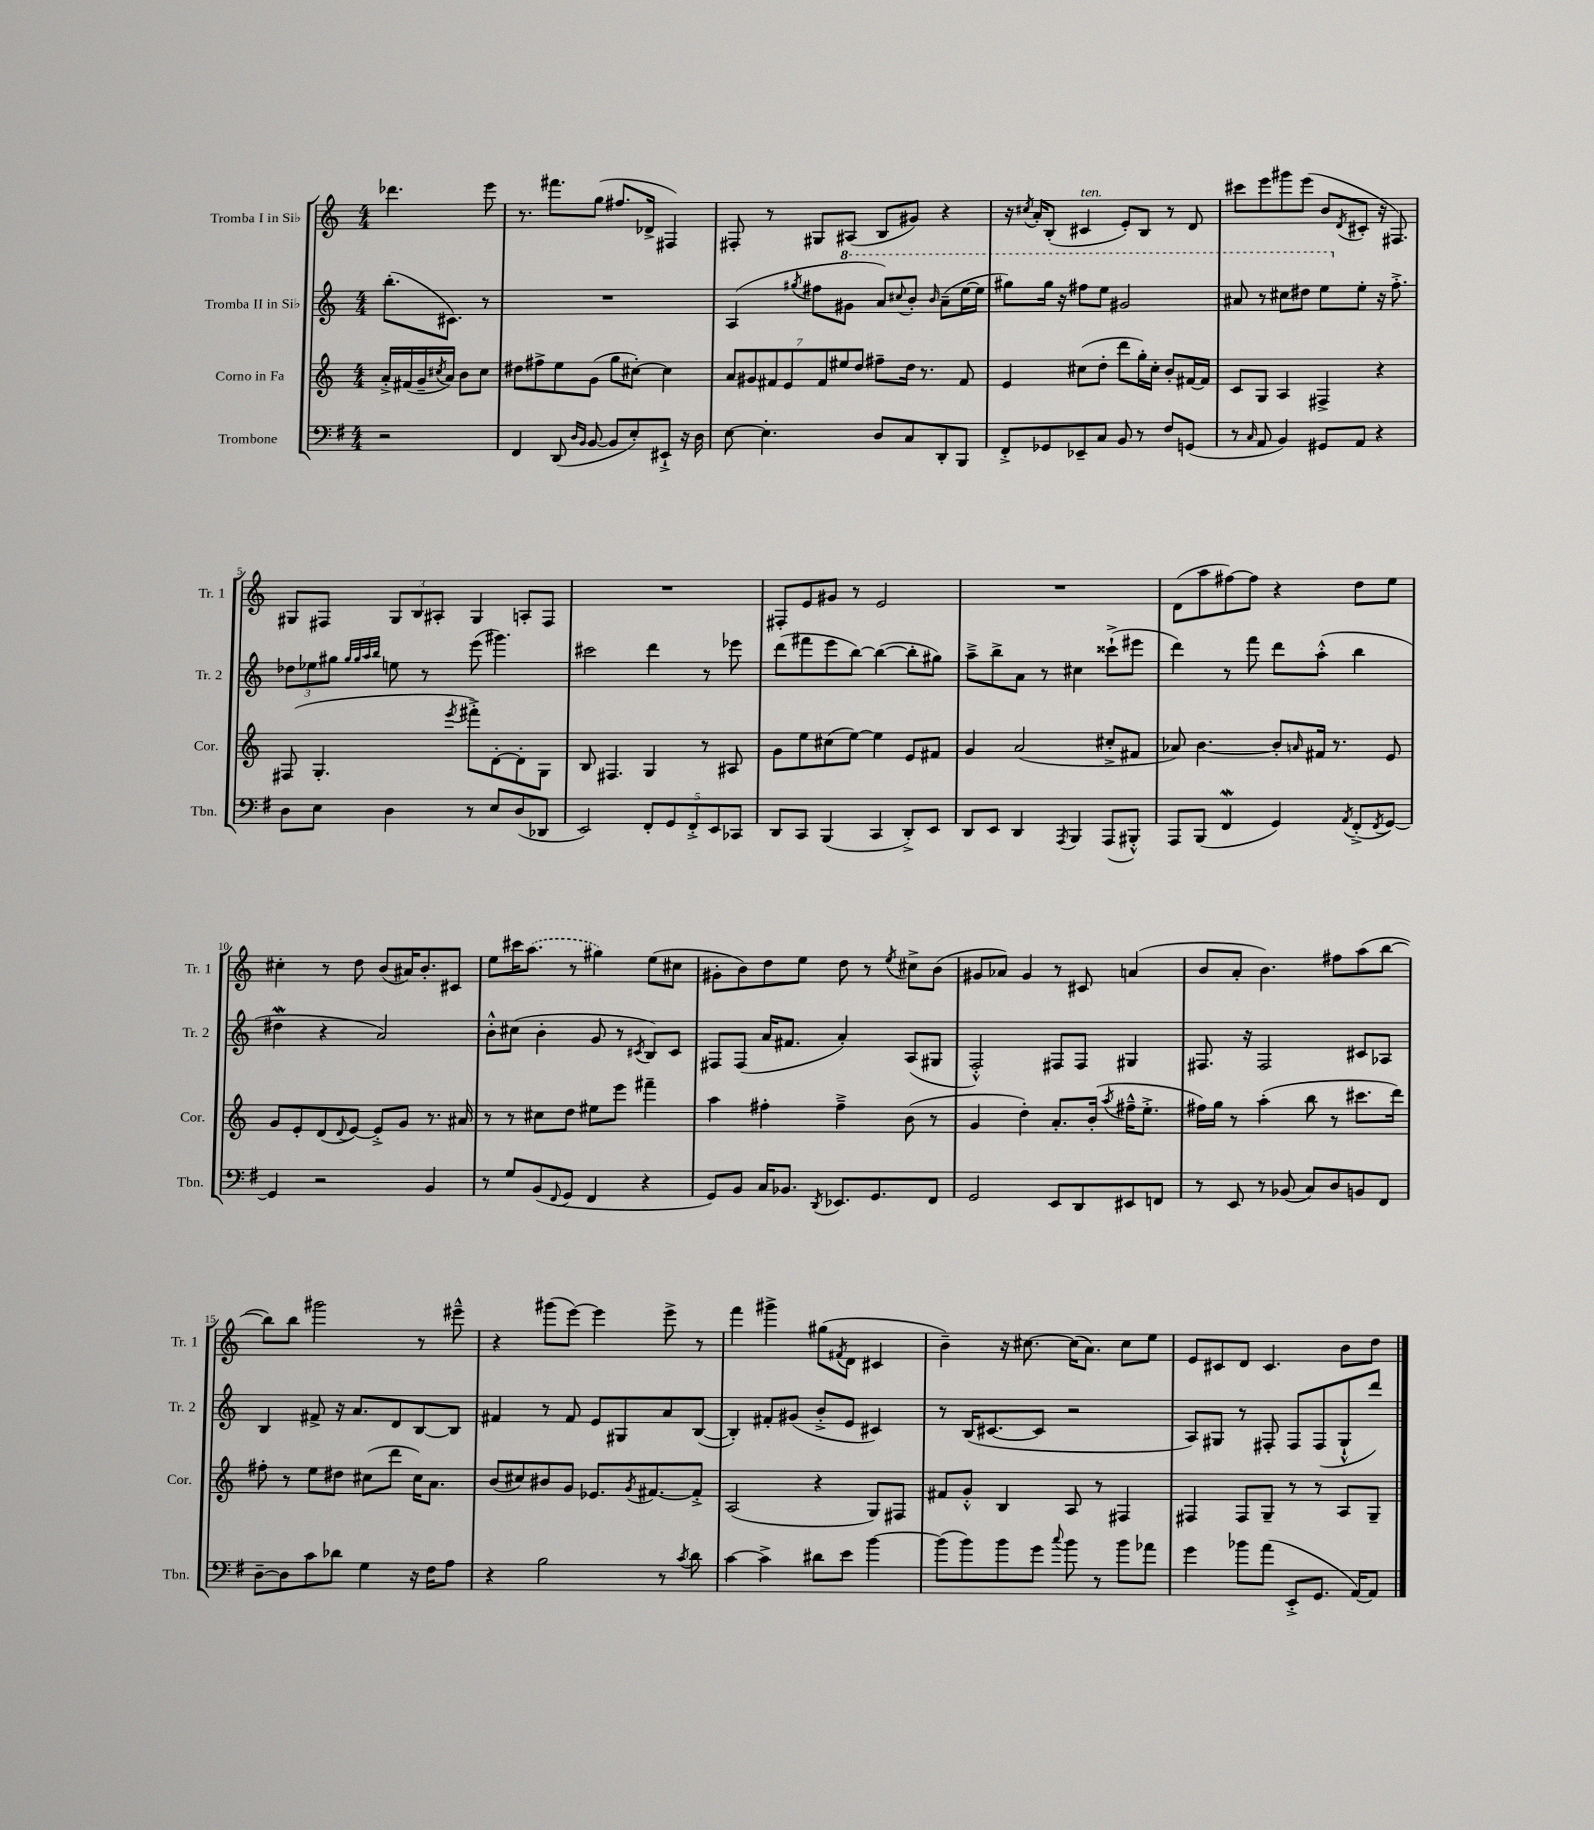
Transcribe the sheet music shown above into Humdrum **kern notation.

**kern	**kern	**kern	**kern
*part4	*part3	*part2	*part1
*staff4	*staff3	*staff2	*staff1
*I"Trombone	*I"Corno in Fa	*I"Tromba II in Si♭	*I"Tromba I in Si♭
*I'Tbn.	*I'Cor.	*I'Tr. 2	*I'Tr. 1
*clefF4	*clefG2	*clefG2	*clefG2
*k[f#]	*k[]	*k[]	*k[]
*M4/4	*M4/4	*M4/4	*M4/4
=	=	=	=
2r	16a'^/LL	(8.bb'\L	4.ddd-X\
.	(16f#X/	.	.
.	16g~/	.	.
.	8qcc#X/	.	.
.	16a/JJ)	8.c#X\J)	.
.	8b\L	.	.
.	8cc#\J	8r	8eee\
=1	=1	=1	=1
4FF#/	8dd#X\L	1r	8.r
.	8ff#X^\	.	.
.	.	.	8.fff#X\L
(8DD/	8ee\	.	.
16qqD/LL	.	.	.
16qqBB/JJ	.	.	.
[8BB/	(8g\J	.	(8gg\J
8BB/L]	8gg\L	.	8.ff#X/L
8E'/)	[8cc#X'\J)	.	.
.	.	.	16d-X^/Jk
8EE#X`^/J	4cc#\]	.	4F#X/)
16r	.	.	.
16D\	.	.	.
=2	=2	=2	=2
[8E\	14a/L	(4A/	8F#X'/
.	14g#X/	.	.
4.E'\]	.	.	8r
.	14f#X/	.	.
.	14e/	.	.
.	.	8qgg#X/	.
.	.	8ff#X\L	8G#X/L
.	14f#/	.	.
.	14ee#X/	.	.
*	*	*8va	*
.	.	8gg#X\J	(8A#X/J
.	14dd/J	.	.
8D/L	8ff#X~\L	8aa/L)	8B/L
.	.	8qqccc#X/	.
8C/	16dd\Jk	8bb'/J	8g#X/J)
.	8.r	.	.
.	.	16qqbb/	.
8DD'/	.	(8aa~\L	4r
8BBB/J	8f#/	[16eee\L	.
.	.	16eee\JJ]	.
=3	=3	=3	=3
8FF#'^/L	4e/	8ggg#X\L)	16r
.	.	.	8qcc#X/
.	.	.	16a'/KL
8GG-X/	.	16ggg#\Jk	(8B'/J
.	.	16r	.
!	!	!	!LO:TX:a:i:t=ten.
8EE-X~/	(8cc#X\L	8fff#X\L	4c#X/
8C/J	8dd'\J	8eee\J	.
8BB/	8ddd\L	2gg#X/	8e'/L)
8r	16gg'\L)	.	8B/J
.	16cc#'\JJ	.	.
8F#/L	8b'/L	.	8r
(8GGn/J	[16f#X/L	.	8d/
.	16f#/JJ]	.	.
=4	=4	=4	=4
8r	8c/L	8aa#X/	8ccc#X\L
16qqC/	.	.	.
8AA/	8G/J	8r	8eee\
4BB/)	4A/	8ccc#X\L	8ggg#X\
.	.	8ddd#X\J	(8eee\J
8GG#X/L	4F#X^/	8eee\L	8b/L
.	.	.	8qd/
*	*	*X8va	*
8AA/J	.	8ee'\J	8c#X'/J
4r	4r	16r	16r
.	.	8.ff'^\	8.F#X/)
!!LO:LB:g=z
=5	=5	=5	=5
8D\L	(8F#X/	12dd-X\L	8G#X/L
.	.	12ee-X\	.
8E\J	4.G'/	.	8F#X/J
.	.	12gg#X\J	.
.	.	32qqgg#/LLL	.
.	.	32qqgg#/	.
.	.	32qqaa/	.
.	.	32qqbb/JJJ	.
4D\	.	8een\	12G#/L
.	.	.	12B/
.	.	8r	.
.	.	.	12A#X'/J
.	8qeee/	.	.
8r	8fff#X'^\L)	(8eee\	4G#/
8E/L	[8d'\	4.ggg#X\)	.
(8D/	8d'\]	.	8An'/L
8DD-X/J	8G\J	.	8F#/J
=6	=6	=6	=6
2EE/)	8B/	2ccc#X\	1r
.	4.F#X/	.	.
10FF#'/L	4G/	4ddd\	.
10GG/	.	.	.
10FF#'^/	.	.	.
.	8r	8r	.
10EE/	.	.	.
.	8A#X/	8eee-X\	.
10CC-X/J	.	.	.
=7	=7	=7	=7
8DD/L	8g\L	(8ddd\L	8F#X'/L
8CC/J	8ee\	8fff#X\	8e/
(4BBB/	(8cc#X\	8eee\	8g#X/J
.	[8ee\J)	[8bb\J)	8r
4CC/	4ee\]	(4bb\_	2e/
8DD'^/L)	8e/L	8bb'\L]	.
8EE/J	8f#X/J	8gg#X\J)	.
=8	=8	=8	=8
8DD/L	4g/	8aa~^\L	1r
8EE/J	.	8bb^\	.
4DD/	(2a/	8a\J	.
.	.	8r	.
8qAAA/	.	.	.
4BBB/	.	4cc#X\	.
(8AAA/L	8cc#X'^/L	(8ccc##X`^\L	.
8BBB#X'^^/J)	8f#X/J	8eee#X\J	.
=9	=9	=9	=9
8AAA/L	8a-X/)	4ddd\)	(8d\L
(8BBB/J	[4.b\	.	8aa\
4FF#W/	.	8r	[8ff#X\)
.	.	8fff\	8ff#\J]
4GG/)	8b'/L]	8ddd\L	4r
.	16qqan/	.	.
.	16f#X/Jk	(8aa'^^\J	.
.	8.r	.	.
8qAA/	.	.	.
(8FF#'^/L	.	4bb\	8dd\L
8qFF#/	.	.	.
[8GG/J)	8e/	.	8ee\J
!!LO:LB:g=z
=10	=10	=10	=10
4GG/]	8g/L	4dd#XW\	4cc#X'\
.	8e'/	.	.
2r	(8d/	4r	8r
.	8qqd/	.	.
.	[8e/J)	.	8dd\
.	8e'^/L]	2a/)	(8b/L
.	8g/J	.	16a#X/K)
.	.	.	8.b'/
4BB/	8.r	.	.
.	.	.	8c#X/J
.	16a#X/	.	.
=11	=11	=11	=11
8r	8r	8b'^^\L	8ee\L
8G/L	8r	(8cc#X\J	16ccc#X\K
.	.	.	(8.aa\J
(8BB/	8cc#X\L	4b'\	.
8qqFF#/	.	.	.
8GG/J	8dd\J	.	8r
4FF#/	8ee#X\L	8g/	4gg#X\)
.	8eee\J	8r	.
.	.	8qc#X/	.
4r	4fff#X~\	8B/L)	(8ee\L
.	.	8c#/J	8cc#X\J
=12	=12	=12	=12
8GG/L)	4aa\	8F#X/L	8g#X'\L
8BB/J	.	(8F#/J	8b\)
16C/KL	4ff#X'\	16a/KL	8dd\
8.BB-X/J	.	8.f#X/J	.
.	.	.	8ee\J
8qDD/	.	.	.
8.EE-X/L	4ff#~^\	4a'/)	8dd\
.	.	.	8r
8.GG/	.	.	.
.	.	.	8qee/
.	(8b\	(8A/L	8cc#X^\L
8FF#/J	8r	8G#X/J	(8b\J
=13	=13	=13	=13
2GG/	4g/	2F'^^/)	8g#X/L
.	.	.	8a-X/J)
.	4dd'\)	.	4g#/
8EE/L	8.a'/L	8F#X/L	8r
8DD/	.	8F#/J	8c#X/
.	(16b'/Jk	.	.
.	8qaa/	.	.
8EE#X/	16ff#X~^^\KL	4G#X/	(4an/
.	8.ee'^\J	.	.
8FFn/J	.	.	.
=14	=14	=14	=14
8r	16ff#X\LL)	8.F#X/	8b/L
.	16gg\JJ	.	.
8EE/	8r	.	8a'/J
.	.	16r	.
8r	(4aa'\	2F#/	4.b\)
(8BB-X/	.	.	.
8C/L)	8bb\	.	.
8D/	8r	.	8ff#X\L
8BBn/	8.ccc#X\L	8c#X/L	(8aa\
8FF#/J	.	8A-X/J	[8bb\J
.	16ddd\Jk)	.	.
!!LO:LB:g=z
=15	=15	=15	=15
[8D~\L	8ff#X'\	4B/	8bb\L])
8D\]	8r	.	8bb\J
8c\	8ee\L	8f#X^/	2ggg#X\
8d-X\J	8dd#X\J	16r	.
.	.	8.a/L	.
4G\	(8cc#X\L	.	.
.	8ddd\J	8d/	.
16r	16cc#\KL)	[8B/	8r
16F#\KL	8.a\J	.	.
8A\J	.	8B/J]	8eee#X~^^\
=16	=16	=16	=16
4r	(8b/L	4f#X/	4r
.	8cc#X/)	.	.
2B\	8b#X/	8r	(8ggg#X\L
.	8g/J	8f#/	[8eee\J)
.	8.e-X/L	8e/L	4eee\]
.	.	8G#X/	.
.	8qg/	.	.
.	[8.f#X/	.	.
8r	.	8a/	8eee^\
8qc/	.	.	.
8d\	8f#'^/J]	([8B/J	8r
=17	=17	=17	=17
[4c\	(2A/	4B'/])	4fff\
4c^\]	.	8f#X'/L	4ggg#X^\
.	.	(8g#X/J	.
8d#X\L	4r	8b'^/L	(8gg#X\L
.	.	.	8qf#X/
8e\J	.	8e/J	8d\J
[4b\	8G/L)	4c#X/)	4c#X/
.	8F#X/J	.	.
=18	=18	=18	=18
(8b\L]	8f#X/L	8r	4b~\)
8b\)	8g'^^/J	(16B/KL	.
.	.	[8.c#X/	.
8b\	4B/	.	16r
.	.	.	[8.cc#X\
8g\J	.	8c#/J]	.
8qqcc/	.	.	.
8b\	8A/	2r	(16cc#\KL]
.	.	.	8.a\J)
8r	8r	.	.
8b\L	4F#X/	.	8cc#\L
8a-X\J	.	.	8ee\J
=19	=19	=19	=19
4g\	4F#X/	8A/L)	8e/L
.	.	8G#X/J	8c#X/
8b-X\L	8F#/L	8r	8d/J
(8a\J	8G~/J	8F#X'/	4.c#/
8EE'^/L	8r	8F#/L	.
8.GG/J	8r	(8F#/	.
.	8A/L	8G#`^^/	8b\L
[16AA/KL)	.	.	.
8AA/J]	8G~/J	8ddd/J)	8dd\J
==	==	==	==
*-	*-	*-	*-
